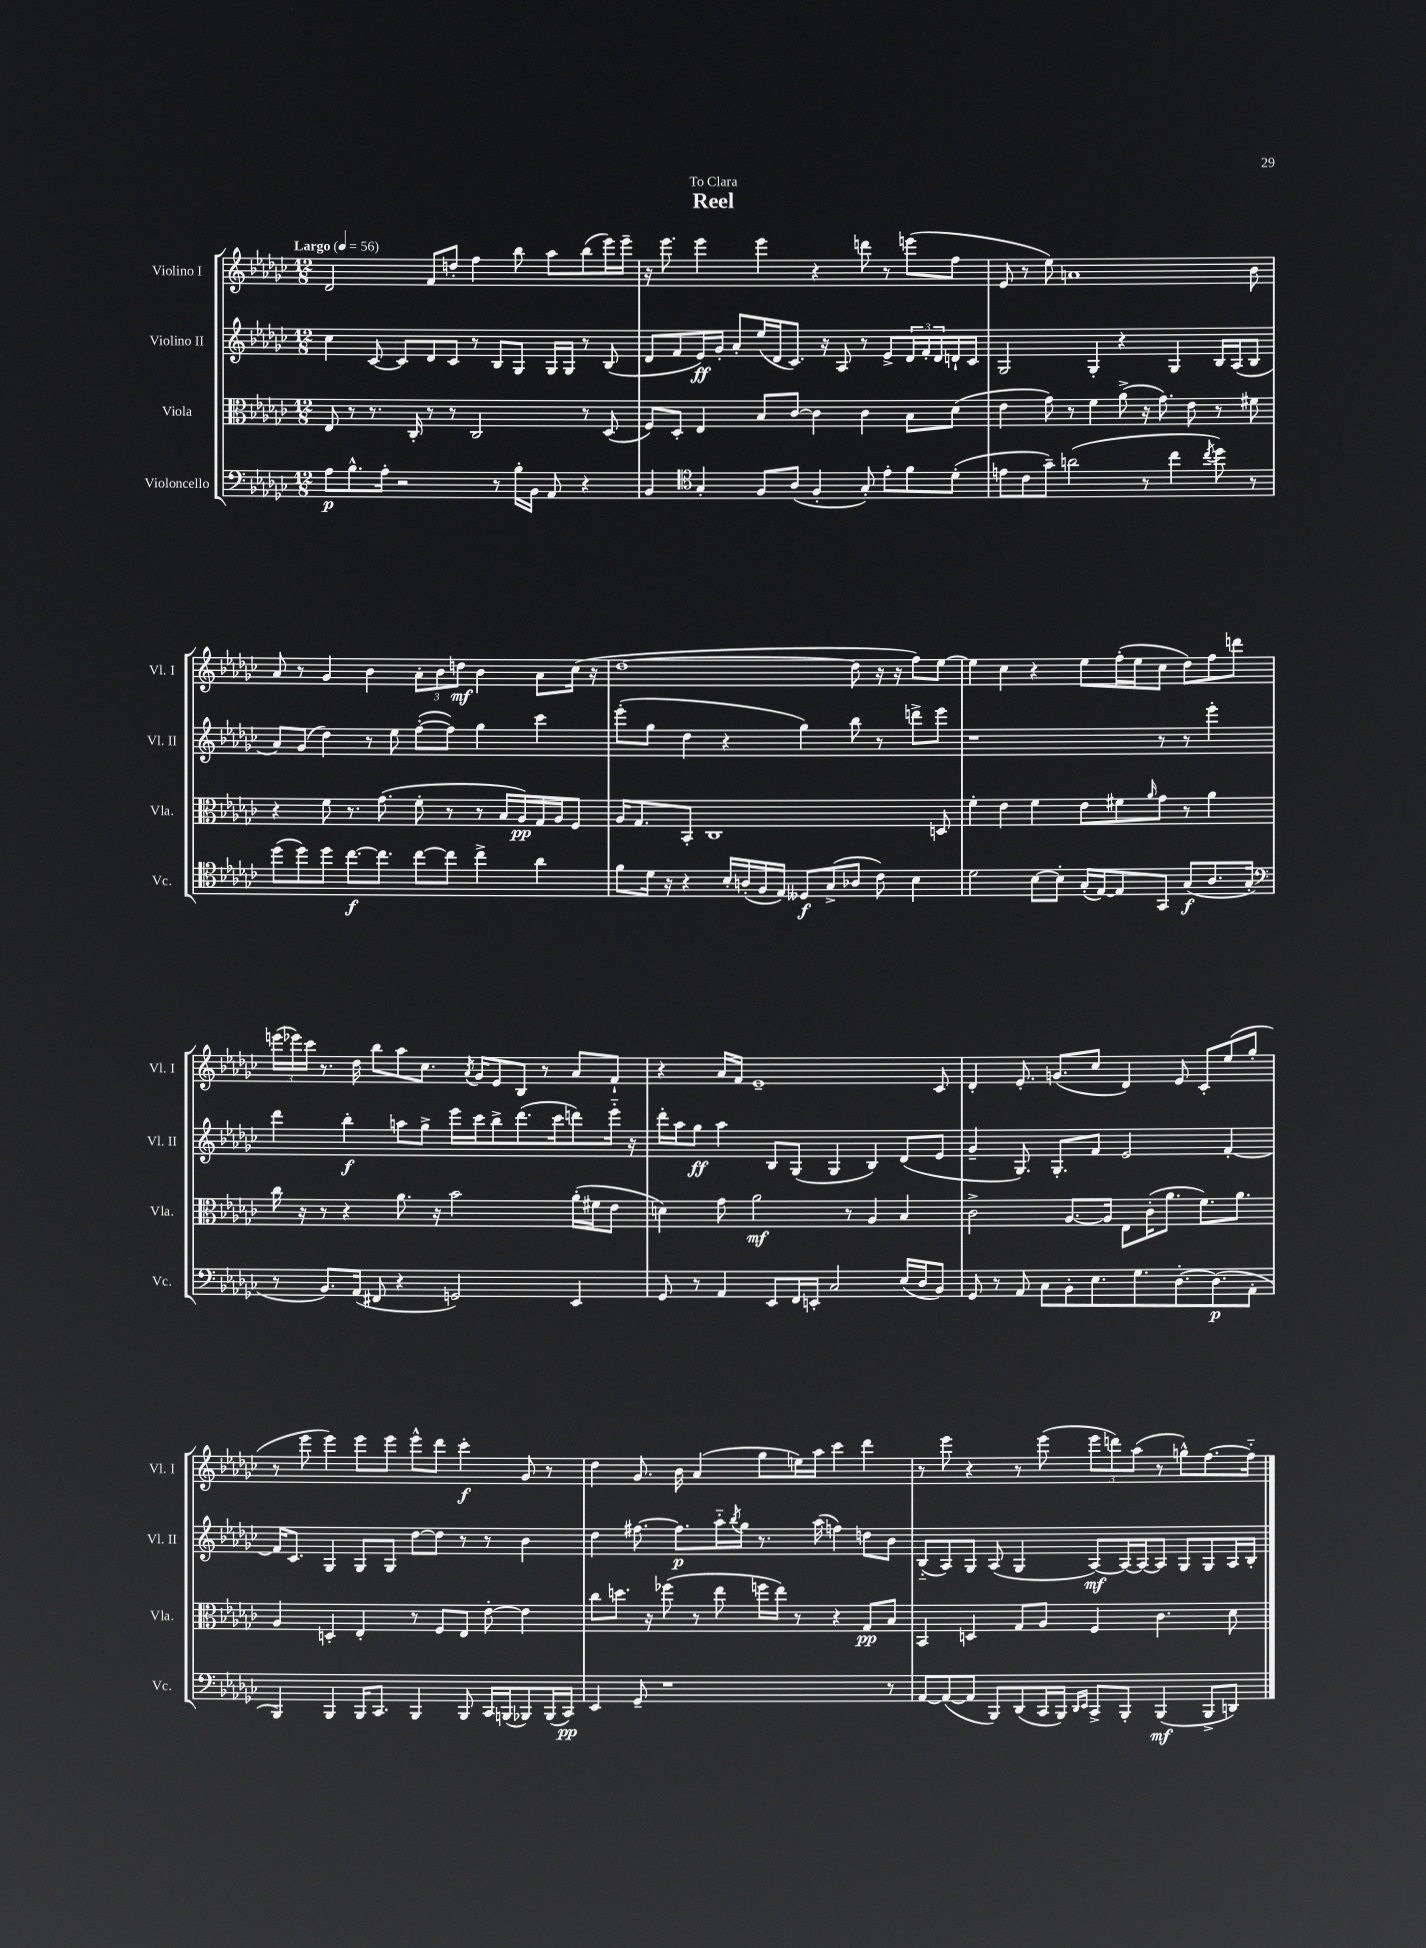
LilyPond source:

\header { title = "Reel" dedication = "To Clara" }
<<
\new StaffGroup <<
\new Staff = "s0" \with { instrumentName = "Violino I" shortInstrumentName = "Vl. I" } {
    \clef treble \key ges \major \numericTimeSignature \time 12/8 \tempo "Largo" 4 = 56
    des'2 f'8 d''8-. f''4 bes''8 aes''8 bes''8( ees'''16) ees'''16-- |
    r16 ees'''8. ees'''4 ees'''4 r4 d'''8 r8 e'''8( f''8 |
    ees'8 r8 ees''8) a'1 bes'8 |
    aes'8 r8 ges'4 bes'4 \tuplet 3/2 { aes'8-. bes'8 d''8\mf } bes'4 aes'8 ces''16( r16 |
    des''1~ des''8 r16 r16 f''8) ees''8~ |
    ees''4 ces''4 r4 ees''8 f''16-.( ees''16 ces''8 des''8) f''8 d'''8 |
    \tuplet 3/2 { e'''16( ees'''16) ces'''16 } r8. des''16 bes''8 aes''8 ces''8. \acciaccatura { aes'8 } ges'16 ees'8 bes8 r8 aes'8 f'8-! |
    r4 aes'16 f'16 ees'1-- ces'8 |
    des'4-. ees'8.-. g'8.( ces''8 des'4) ees'8 ces'8-. ees''8( ges''8-. |
    r8 ees'''8 ees'''4) ees'''8 ees'''8 ees'''8-^ des'''8 ces'''4-.\f ges'8 r8 |
    des''4 ges'8. bes'16 aes'4( ges''8 e''16) aes''16 ces'''4 des'''4 |
    r8 ees'''8 r4 r8 ees'''8( \tuplet 3/2 { ees'''8 d'''8) aes''8( } r8 g''8-^) f''8.~ f''16-_ \bar "|." |
}
\new Staff = "s1" \with { instrumentName = "Violino II" shortInstrumentName = "Vl. II" } {
    \clef treble \key ges \major \numericTimeSignature \time 12/8
    ces''4 ces'8~ ces'8 des'8 ces'8 r8 bes8 ges8 ges16 ges16 r8 bes8( |
    des'8 f'8 ees'16\ff) ges'16-. aes'8-. ees''16( des'16 ces'8.) r16 aes8 r8 ees'8-> \tuplet 3/2 { des'16 f'16-. des'16 } d'16-! ces'16 |
    ges2 ges4-. r4 ges4 bes16 aes16( bes8 |
    aes'8) ges'8( des''4) r8 ees''8 f''8~-.( f''8) ges''4 ces'''4 |
    ees'''8-.( ges''8 des''4 r4 ges''4) bes''8 r8 d'''8-> ees'''8 |
    r1 r8 r8 ees'''4-. |
    des'''4 bes''4-.\f a''8 ges''8-> ees'''16 ces'''16 bes''8-> des'''8.( ces'''16 d'''8) ees'''16-_ r16 |
    des'''16-. aes''16 ges''8\ff aes''4 bes8 ges8( ges4 bes4) des'8( ees'8 |
    ges'4-- ges8.) ges8.-. f'8 ees'2 f'4~-. |
    f'16 ces'8. ges4 ges8 ges8 des''8~ des''8 r8 r8 bes'4 |
    des''4 fis''8.~ fis''8.\p aes''16-_ \acciaccatura { bes''8 } ges''16 r8. aes''16( f''4) d''8 bes'8 |
    bes8-_( aes8) ges8 aes8( ges4 aes8~\mf) aes16~ aes16~ aes8 ges8 ges8 aes16 bes16-. \bar "|." |
}
\new Staff = "s2" \with { instrumentName = "Viola" shortInstrumentName = "Vla." } {
    \clef alto \key ges \major \numericTimeSignature \time 12/8
    ees8 r8 r8. ces16-. r8 r8 ces2 r8 des8( |
    f8) des8-. ees4 bes8 ces'8~ ces'4 ces'4 bes8 des'8( |
    ees'4 ges'8) r8 f'4 aes'8->( r16 ges'8.) ees'8 r8 fis'8 |
    r4 f'8 r8. ges'8.( f'8-. r8 r8 bes16 aes16\pp) ges16 aes16 f8 |
    aes16 ges8. bes,8-. ces1 d8 |
    f'4-. ees'4 f'4 ees'8 fis'8 \grace { aes'16 } ges'8 r8 aes'4 |
    ces''16 r16 r8 r4 aes'8. r16 bes'2 aes'16-.( fis'16 ees'8 |
    d'4) ges'8 aes'2\mf r8 aes4 bes4 |
    ces'2-> aes8.~ aes16 ees8 ces'16-.( aes'8. f'8.) aes'8. |
    aes4 d4-. ees4-. r8 f8 ees8 ees'8~-. ees'4 |
    ces''8 d''8. r16 fes''8( r8 ees''8 f''16 ees''16) r8 r4 ges8\pp bes8 |
    bes,4 d4 ges8 aes8 f4 ces'4. des'8 \bar "|." |
}
\new Staff = "s3" \with { instrumentName = "Violoncello" shortInstrumentName = "Vc." } {
    \clef bass \key ges \major \numericTimeSignature \time 12/8
    aes8\p bes8.-^ aes16-. r2 r8 bes16-. bes,16 aes,8 r4 |
    bes,4 \clef tenor ges4-. f8 aes8( f4-. ges8-.) ees'8-. f'8 des'8-.( |
    e'8 ces'8 ges'8--) a'2( r8 ces''4 \acciaccatura { ces''8 } des''8) r8 |
    des''8( des''8) des''8 ces''8.~\f ces''8. ces''8~ ces''8 ces''4-> aes'4 |
    f'8 des'16 r16 r4 bes16-. a16-.( f16 ees16) deses8\f ges8->( aes8 ces'8) bes4 |
    des'2 bes8~ bes8-. ges16-.( ees16~) ees8 ges,8 ges8\f( aes8. ges16-. |
    \clef bass r8 bes,8.) aes,16( fis,8 r4 g,2) ees,4 |
    ges,8 r8 aes,4 ees,8 f,16 e,16-. ces2 ees16( des16 bes,8) |
    ges,8 r8 aes,8 ces8 bes,8-. ees8. ges8. des8.~-. des8.\p( aes,8-. |
    bes,,4) bes,,4 bes,,16 ces,8. bes,,4 bes,,8 ces,16 b,,16( bes,,8) bes,,16( ces,16\pp) |
    ees,4 ges,8-- r1 r8 |
    aes,8~ aes,8~( aes,8 bes,,8) des,8( ces,16 bes,,16) \grace { des,16 ees,16 } ces,8-> bes,,8-. bes,,4\mf( bes,,8-> d,8) \bar "|." |
}
>>
>>
\layout { \context { \Score \remove "Bar_number_engraver" } }
